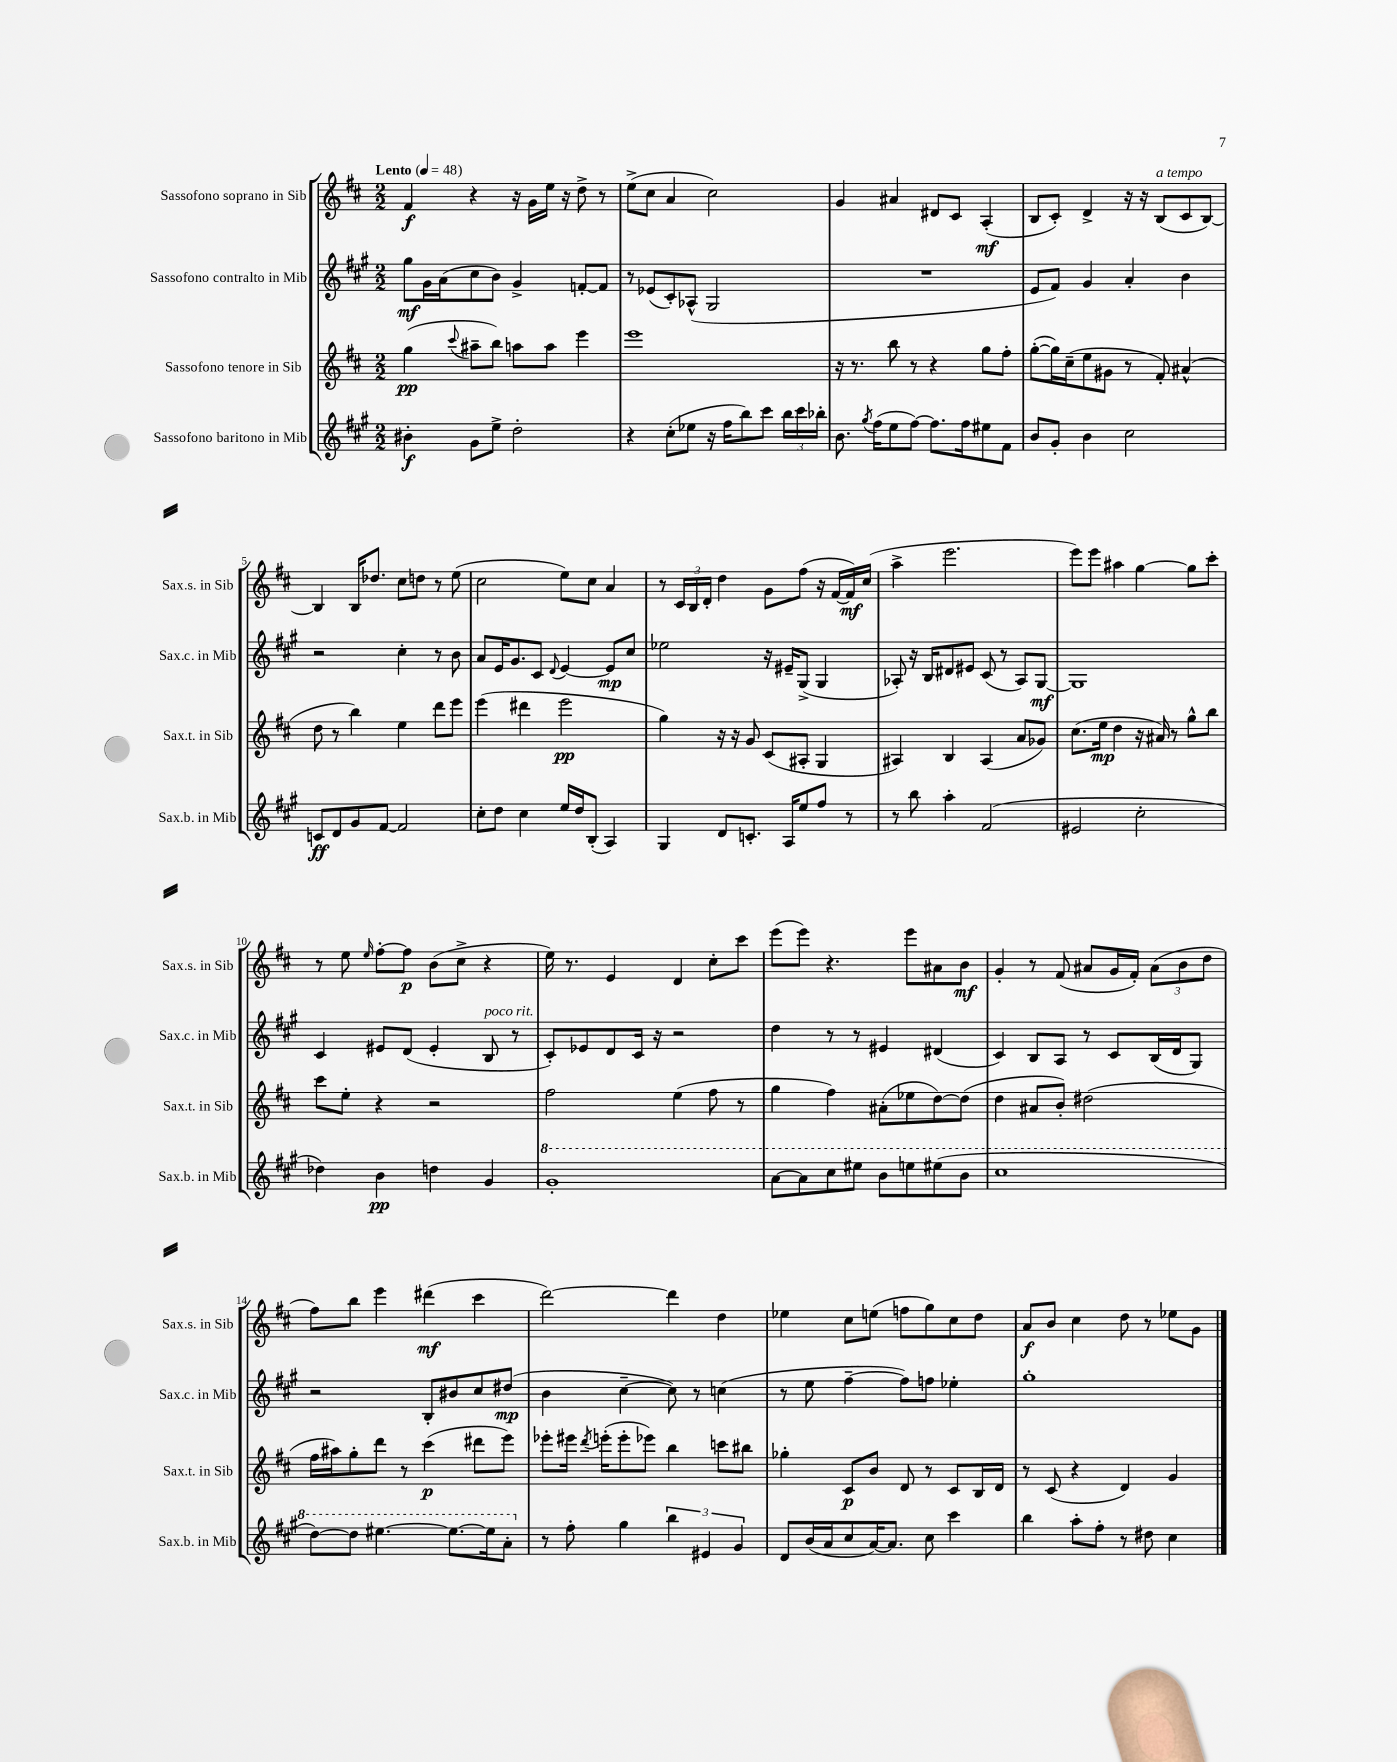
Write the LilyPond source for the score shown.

<<
\new StaffGroup <<
\new Staff = "s0" \with { instrumentName = "Sassofono soprano in Sib" shortInstrumentName = "Sax.s. in Sib" } {
    \clef treble \key d \major \numericTimeSignature \time 2/2 \tempo "Lento" 4 = 48
    \autoBeamOff fis'4\f r4 r16 g'16[ e''16] r16 d''8-> r8 |
    e''8[->( cis''8] a'4 cis''2) |
    g'4 ais'4 dis'8[ cis'8] a4-.\mf( |
    b8[ cis'8]-.) d'4-> r16 r16 b8[^\markup { \italic "a tempo" }( cis'8 b8]~) |
    b4 b16[ des''8.] cis''8[ d''8] r8 e''8( |
    cis''2 e''8[) cis''8] a'4 |
    r8 \tuplet 3/2 { cis'16[ b16 d'16]-. } d''4 g'8[ fis''8]( r16 fis'16[~ fis'16\mf) cis''16]( |
    a''4-> e'''2. |
    e'''8[) e'''8] ais''4 g''4~ g''8[ cis'''8]-. |
    r8 e''8 \grace { e''16 } fis''8[~-. fis''8]\p b'8[( cis''8]-> r4 |
    e''16) r8. e'4 d'4 cis''8[-. cis'''8] |
    e'''8[( e'''8]) r4. e'''8[ ais'8 b'8]\mf |
    g'4-. r8 fis'8( ais'8[ g'16 fis'16]-.) \tuplet 3/2 { ais'8[( b'8 d''8] } |
    fis''8[) b''8] e'''4 dis'''4\mf( cis'''4 |
    d'''2~) d'''4 d''4 |
    ees''4 cis''8[ e''8]( f''8[ g''8) cis''8 d''8] |
    a'8[\f b'8] cis''4 d''8 r8 ees''8[ g'8] \bar "|." |
}
\new Staff = "s1" \with { instrumentName = "Sassofono contralto in Mib" shortInstrumentName = "Sax.c. in Mib" } {
    \clef treble \key a \major \numericTimeSignature \time 2/2
    \autoBeamOff gis''8[\mf gis'16 a'16( cis''8 b'8]) gis'4-> f'8[~-. f'8] |
    r8 ees'8[( cis'8-.) aes8]-^( gis2 |
    R1 |
    e'8[ fis'8]) gis'4 a'4-. b'4 |
    r2 cis''4-. r8 b'8 |
    a'8[ e'16 gis'8. cis'8] \appoggiatura { d'8 } e'4~ e'8[\mp cis''8] |
    ees''2 r16 eis'16[-- gis8]->( gis4 |
    aes8-.) r16 b16[ dis'8 eis'8] cis'8( r8 aes8[) gis8]~\mf |
    gis1 |
    cis'4 eis'8[ d'8]( eis'4-. b8^\markup { \italic "poco rit." } r8 |
    cis'8[-.) ees'8 d'8 cis'16] r16 r2 |
    d''4 r8 r8 eis'4 dis'4( |
    cis'4) b8[ a8] r8 cis'8[ b16( d'16 gis8]) |
    r2 b8[-. bis'8 cis''8 dis''8]\mp( |
    b'4 cis''4~-- cis''8) r8 c''4( |
    r8 e''8 fis''4~-- fis''8[) f''8] ees''4-. |
    gis''1-. \bar "|." |
}
\new Staff = "s2" \with { instrumentName = "Sassofono tenore in Sib" shortInstrumentName = "Sax.t. in Sib" } {
    \clef treble \key d \major \numericTimeSignature \time 2/2
    \autoBeamOff g''4\pp( \appoggiatura { cis'''8 } ais''8[-- b''8]) a''8[ a''8] e'''4 |
    e'''1 |
    r16 r8. b''8 r8 r4 g''8[ fis''8]-. |
    g''8[~-.( g''16) cis''16--( e''8 gis'8] r8 fis'8-.) ais'4-^( |
    d''8 r8 b''4) e''4 d'''8[ e'''8] |
    e'''4( dis'''4 e'''2\pp |
    g''4) r16 r16 g'8 cis'8[( ais8]-. g4 |
    ais4) b4 ais4( a'8[ ges'8]) |
    cis''8.[( e''16]\mp d''4 r16 ais'16) r8 g''8[-^ b''8] |
    cis'''8[ e''8]-. r4 r2 |
    fis''2 e''4( fis''8 r8 |
    g''4 fis''4) ais'8[-.( ees''8 d''8~) d''8]( |
    d''4 ais'8[ b'8]-.) dis''2( |
    fis''16[ ais''16) g''8-. d'''8] r8 cis'''4\p( dis'''8[ e'''8]) |
    ees'''8[-. eis'''16] \acciaccatura { d'''8 } e'''16[-.( e'''8-. ees'''8]) b''4 c'''8[ bis''8] |
    ges''4-. cis'8[\p b'8] d'8 r8 cis'8[ b16 d'16] |
    r8 cis'8( r4 d'4) g'4 \bar "|." |
}
\new Staff = "s3" \with { instrumentName = "Sassofono baritono in Mib" shortInstrumentName = "Sax.b. in Mib" } {
    \clef treble \key a \major \numericTimeSignature \time 2/2
    \autoBeamOff bis'4-.\f gis'8[ e''8]-> d''2-. |
    r4 cis''8[-.( ees''8] r16 fis''16[ b''8) cis'''8] \tuplet 3/2 { b''16[ cis'''16 bes''16]-. } |
    b'8. \acciaccatura { gis''8 } fis''16[( e''8 fis''8]~) fis''8.[ fis''16 eis''8 fis'8] |
    b'8[ gis'8]-. b'4 cis''2 |
    c'8[\ff d'8 gis'8 fis'8]~ fis'2 |
    cis''8[-. d''8] cis''4 e''16[ d''16 b8]-.( a4) |
    gis4 d'8[ c'8.]-. a16[ e''8 fis''8] r8 |
    r8 b''8 a''4-. fis'2( |
    eis'2 cis''2-. |
    des''4) b'4\pp d''4 gis'4 |
    \ottava #1 gis''1-. |
    a''8[~ a''8 cis'''8 eis'''8] b''8[ e'''8 eis'''8( b''8] |
    cis'''1 |
    d'''8[~) d'''8] eis'''4.~ eis'''8.[~ eis'''16 a''8]-. \ottava #0 |
    r8 fis''8-. gis''4 \tuplet 3/2 { b''4 eis'4 gis'4 } |
    d'8[ b'16( a'16 cis''8 a'16~) a'8.] cis''8 cis'''4 |
    b''4 a''8[-. fis''8]-. r8 dis''8 cis''4 \bar "|." |
}
>>
>>
